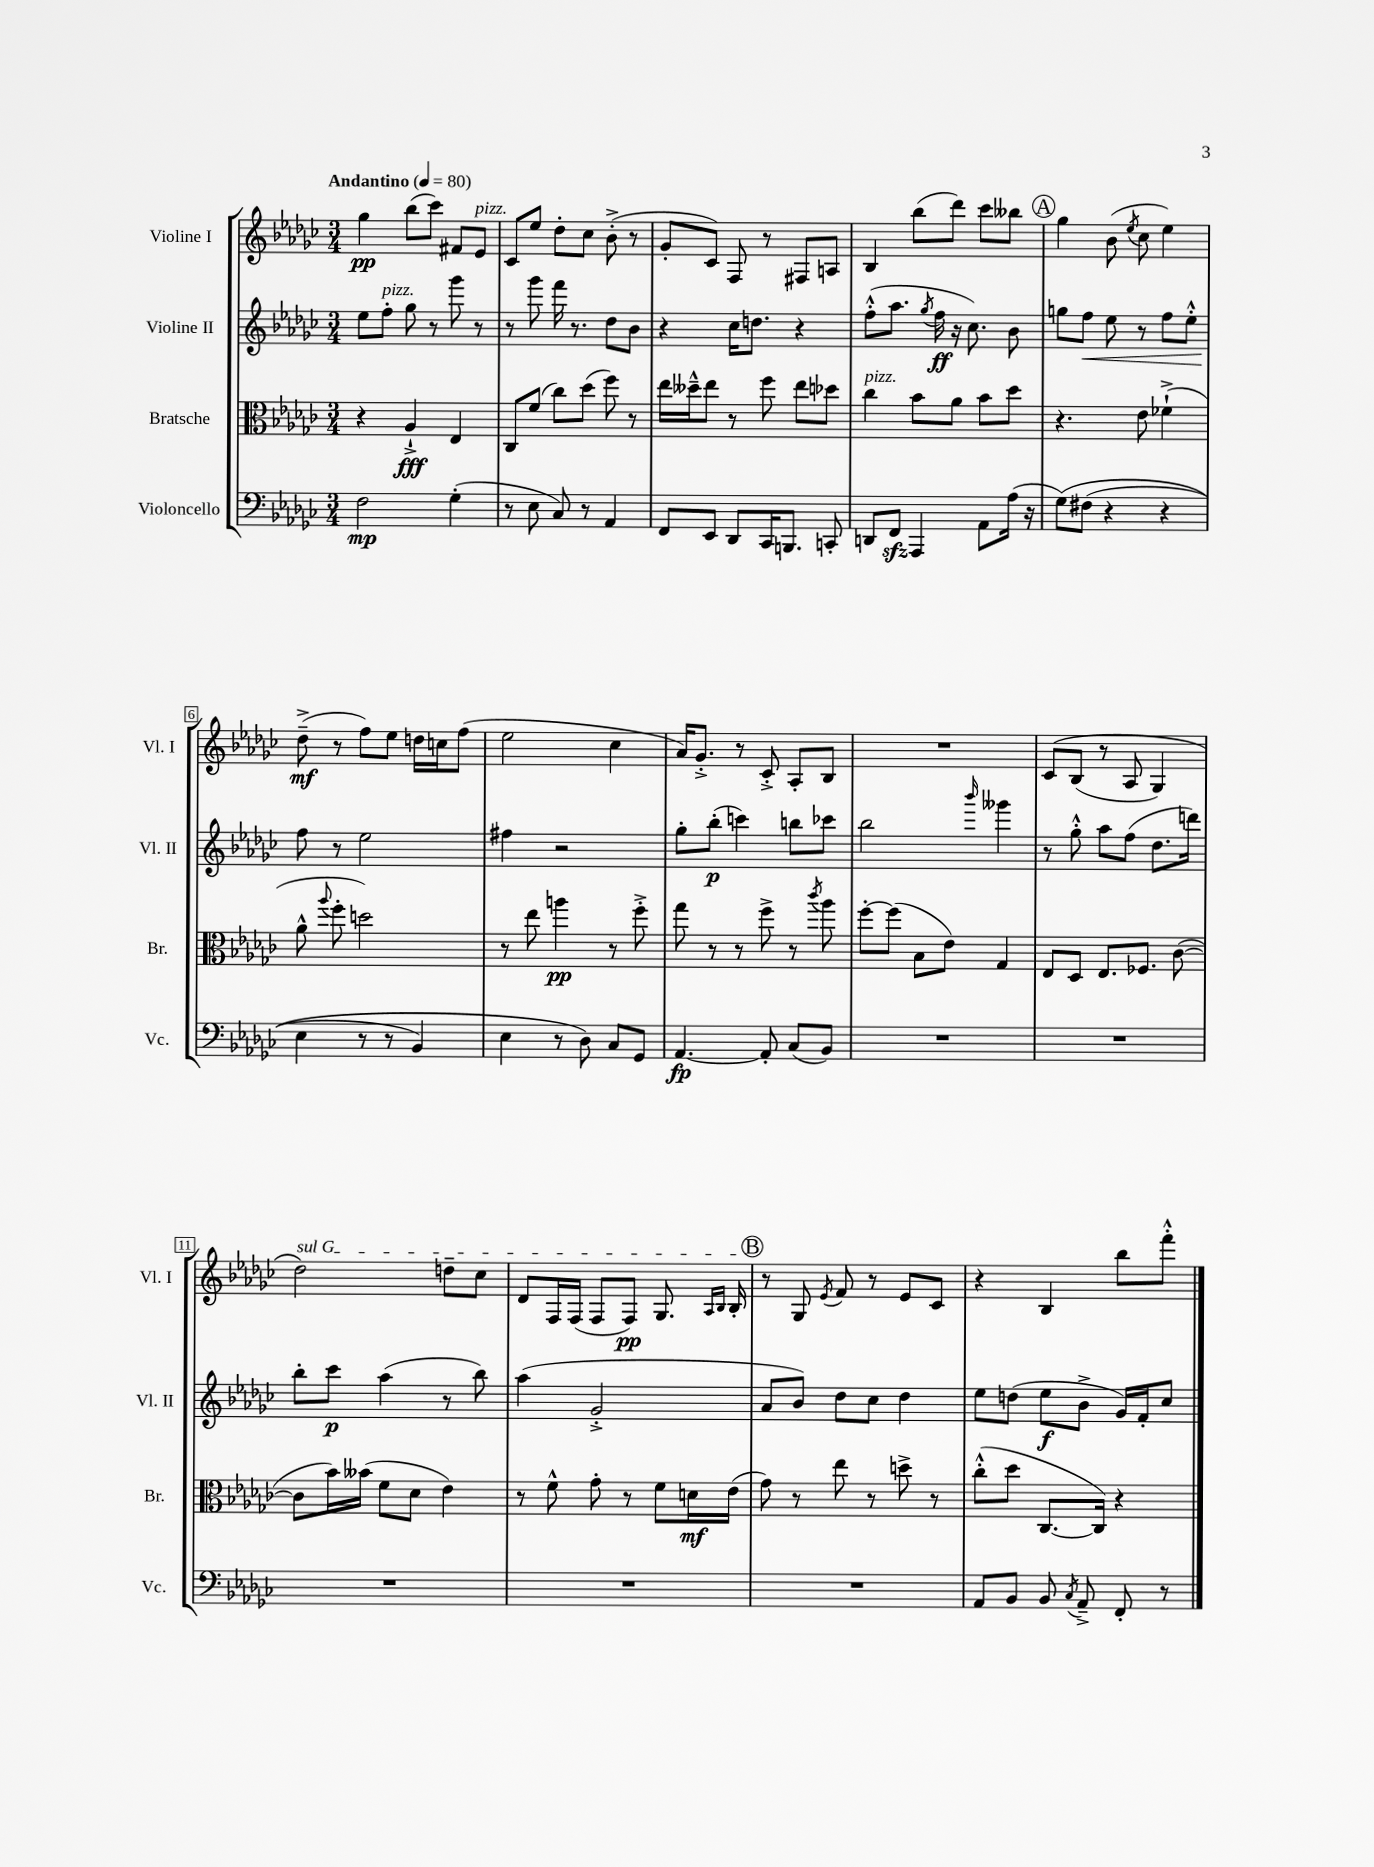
<<
\new StaffGroup <<
\new Staff = "s0" \with { instrumentName = "Violine I" shortInstrumentName = "Vl. I" } {
    \clef treble \key ges \major \numericTimeSignature \time 3/4 \tempo "Andantino" 4 = 80
    \autoBeamOff ges''4\pp bes''8[( ces'''8]) fis'8[ ees'8]^\markup { \italic "pizz." } |
    ces'8[ ees''8] des''8[-. ces''8] bes'8-.->( r8 |
    ges'8[-. ces'8]) f8 r8 fis8[ a8] |
    bes4 bes''8[( des'''8]) ces'''8[ beses''8] |
    \mark \markup { \circle "A" } ges''4 bes'8( \acciaccatura { ees''8 } ces''8 ees''4) |
    des''8--->\mf( r8 f''8[) ees''8] d''16[ c''16 f''8]( |
    ees''2 ces''4 |
    aes'16[) ges'8.]-.-> r8 ces'8-.-> aes8[-. bes8] |
    R2. |
    ces'8[\( bes8]( r8 aes8 ges4) |
    \once \override TextSpanner.bound-details.left.text = \markup { \italic "sul G" } des''2\startTextSpan\) d''8[-- ces''8] |
    des'8[ f16 f16]( f8[ f8]\pp) ges8. \grace { aes16[ bes16] } bes16-.\stopTextSpan |
    \mark \markup { \circle "B" } r8 ges8 \acciaccatura { ees'8 } f'8 r8 ees'8[ ces'8] |
    r4 bes4 bes''8[ f'''8]-.-^ \bar "|." |
}
\new Staff = "s1" \with { instrumentName = "Violine II" shortInstrumentName = "Vl. II" } {
    \clef treble \key ges \major \numericTimeSignature \time 3/4
    \autoBeamOff ees''8[ f''8]-.^\markup { \italic "pizz." } ges''8 r8 ges'''8 r8 |
    r8 ges'''8 f'''16 r8. des''8[ bes'8] |
    r4 ces''16[ d''8.] r4 |
    f''8[-.-^( aes''8.] \acciaccatura { ges''8 } f''16\ff r16 ces''8.) bes'8 |
    \mark \markup { \circle "A" } g''8[ f''8]\< ees''8 r8 f''8[ ees''8]-.-^ |
    f''8\! r8 ees''2 |
    fis''4 r2 |
    ges''8[-. bes''8]-.\p( c'''4) b''8[ ces'''8] |
    bes''2 \grace { bes'''16 } geses'''4 |
    r8 ges''8-.-^ aes''8[ f''8]( des''8.[ d'''16]) |
    bes''8[-. ces'''8]\p aes''4( r8 bes''8) |
    aes''4( ges'2-.-> |
    \mark \markup { \circle "B" } aes'8[ bes'8]) des''8[ ces''8] des''4 |
    ees''8[ d''8]( ees''8[\f bes'8]-> ges'16[) f'16-. ces''8] \bar "|." |
}
\new Staff = "s2" \with { instrumentName = "Bratsche" shortInstrumentName = "Br." } {
    \clef alto \key ges \major \numericTimeSignature \time 3/4
    \autoBeamOff r4 aes4-!->\fff ees4 |
    ces8[ f'8]( ces''8[) des''8]( f''8) r8 |
    ees''16[ deses''16---^ ees''8] r8 f''8 ees''8[ des''8] |
    ces''4^\markup { \italic "pizz." } bes'8[ aes'8] bes'8[ des''8] |
    \mark \markup { \circle "A" } r4. ees'8 fes'4-!->( |
    aes'8-^ \appoggiatura { aes''8 } f''8-. d''2) |
    r8 ees''8 a''4\pp r8 f''8-.-> |
    ges''8 r8 r8 f''8-> r8 \acciaccatura { ces'''8 } aes''8 |
    f''8[~-. f''8]( bes8[ ees'8]) ges4 |
    ees8[ des8] ees8.[ fes8.] ces'8~( |
    ces'8[ bes'16) beses'16]( f'8[ des'8] ees'4) |
    r8 f'8-^ ges'8-. r8 f'8[ d'16\mf ees'16]( |
    \mark \markup { \circle "B" } ges'8) r8 ees''8 r8 d''8-> r8 |
    ces''8[-.-^( des''8] ces8.[~ ces16]) r4 \bar "|." |
}
\new Staff = "s3" \with { instrumentName = "Violoncello" shortInstrumentName = "Vc." } {
    \clef bass \key ges \major \numericTimeSignature \time 3/4
    \autoBeamOff f2\mp ges4-.( |
    r8 ees8 ces8) r8 aes,4 |
    f,8[ ees,8] des,8[ ces,16 b,,8.] c,8-. |
    d,8[ f,8]\sfz aes,,4 aes,8[ aes16]( r16 |
    \mark \markup { \circle "A" } ges8[)\( fis8]( r4 r4 |
    ees4 r8 r8 bes,4) |
    ees4 r8 des8\) ces8[ ges,8] |
    aes,4.~\fp aes,8-. ces8[( bes,8]) |
    R2. |
    R2. |
    R2. |
    R2. |
    \mark \markup { \circle "B" } R2. |
    aes,8[ bes,8] bes,8 \acciaccatura { ces8 } aes,8---> f,8-. r8 \bar "|." |
}
>>
>>
\layout { \context { \Score \override BarNumber.stencil = #(make-stencil-boxer 0.1 0.3 ly:text-interface::print) } }
